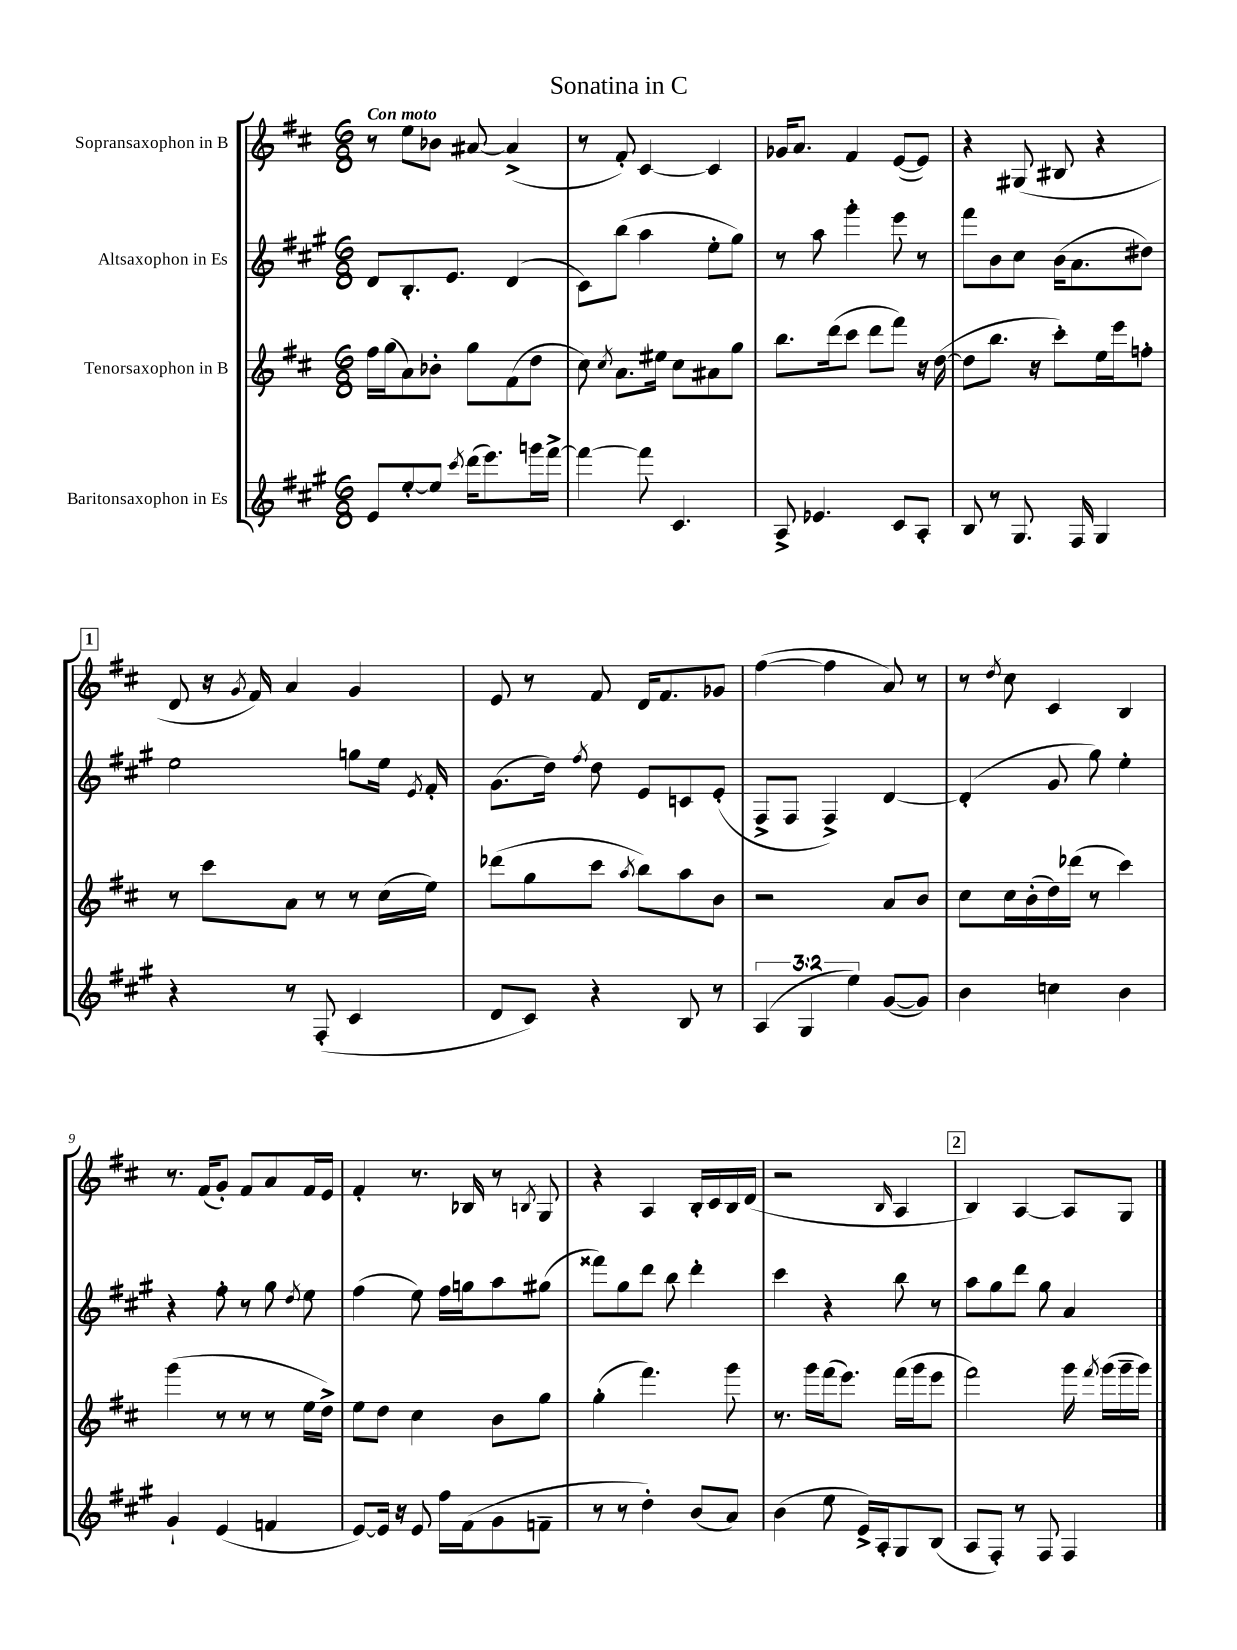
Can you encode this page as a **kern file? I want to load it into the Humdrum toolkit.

**kern	**kern	**kern	**kern
*staff4	*staff3	*staff2	*staff1
*clefG2	*clefG2	*clefG2	*clefG2
*k[f#c#g#]	*k[f#c#]	*k[f#c#g#]	*k[f#c#]
*M6/8	*M6/8	*M6/8	*M6/8
8e/L	16ff#\LL	8d/L	8r
.	(16gg\J	.	.
[8ee'/	8a\)	8.B'/	8ee\L
8ee/]J	8b-'\J	.	8b-\J
.	.	8.e/J	.
8qccc#/	.	.	.
(16ddd\LK	8gg\L	.	[8a#/
8.eee\)	.	.	.
.	(8f#\	(4d/	(4a#^/]
16ggg\L	8dd\J	.	.
[16fff#^\JJ	.	.	.
=	=	=	=
4fff#\_	8cc#\)	8c#\L)	8r
.	8qcc#/	.	.
.	8.a\L	(8bb\J	8f#'/)
8fff#\]	.	4aa\	[4c#/
.	16ee#\Jk	.	.
4.c#/	8cc#\L	.	.
.	8a#\	8ee'\L	4c#/]
.	8gg\J	8gg#\J)	.
=	=	=	=
8A^/	8.bb\L	8r	16g-/LK
.	.	.	8.a/J
4.e-/	.	8aa\	.
.	(16ddd\k	.	.
.	8ccc#\J	4ggg#'\	4f#/
.	8ddd\L	.	.
8c#/L	8fff#\J)	8eee\	([8e/L
8A'/J	16r	8r	8e/]J)
.	([16dd\	.	.
=	=	=	=
8B/	8dd\]L	8fff#\L	4r
8r	8.bb\J	8b\	.
8.G#/	.	8cc#\J	(8G#/
.	16r	.	.
.	8ccc#'\L)	(16b\LK	8B#/
16F#/	.	8.a\	.
4G#/	16ee\L	.	4r
.	16eee\J	.	.
.	8ff'\J	8dd#\J)	.
=	=	=	=
4r	8r	2ee\	8d/
.	8ccc#\L	.	16r
.	.	.	8qg/
.	.	.	16f#/)
8r	8a\J	.	4a/
(8F#'/	8r	.	.
4c#/	8r	8gg\L	4g/
.	(16cc#\LL	16ee\Jk	.
.	.	8qe/	.
.	16ee\JJ)	16f#'/	.
=	=	=	=
8d/L	(8ddd-\L	(8.g#\L	8e/
8c#/J)	8gg\	.	8r
.	.	16dd\Jk)	.
.	.	8qff#/	.
4r	8ccc#\J	8dd\	8f#/
.	8qaa/	.	.
.	8bb\L)	8e/L	16d/LK
.	.	.	8.f#/
8B/	8aa\	8c/	.
8r	8b\J	(8e'/J	8g-/J
=	=	=	=
(6A/	2r	8F#^/L	([4ff#\
.	.	8F#/J	.
6G#/	.	.	.
.	.	4F#^/)	4ff#\]
6ee\)	.	.	.
([8g#/L	8a/L	[4d/	8a/)
8g#/]J)	8b/J	.	8r
=	=	=	=
4b\	8cc#\L	(4d'/]	8r
.	.	.	8qdd/
.	16cc#\L	.	8cc#\
.	(16b'\	.	.
4cc\	16dd\)	8g#/	4c#/
.	(16ddd-\JJ	.	.
.	8r	8gg#\)	.
4b\	4ccc#\)	4ee'\	4B/
=	=	=	=
4g#`/	(4ggg\	4r	8.r
.	.	.	(16f#/LK
(4e/	8r	8ff#'\	8g'/J)
.	8r	8r	8f#/L
4f/	8r	8gg#\	8a/
.	.	8qdd/	.
.	16ee\LL	8ee\	16f#/L
.	16dd^\JJ)	.	16e/JJ
=	=	=	=
[8e/L)	8ee\L	(4ff#\	4f#'/
16e/]Jk	8dd\J	.	.
16r	.	.	.
8e/	4cc#\	8ee\)	8.r
16ff#\LL	.	16ff#\LL	.
(16f#\J	.	16gg\J	16B-/
8g#\	8b\L	8aa\	8r
.	.	.	8qB/
8f~\J	8gg\J	(8gg#\J	8G/
=	=	=	=
8r	(4gg'\	8fff##\L)	4r
8r	.	8gg#\	.
4dd'\)	4.fff#\)	8ddd\J	4A/
.	.	8bb\	.
(8b/L	.	4ddd'\	16B'/LL
.	.	.	16c#/
8a/J)	8ggg\	.	16B/
.	.	.	(16d/JJ
=	=	=	=
(4b\	8.r	4ccc#\	2r
.	16ggg\LL	.	.
8ee\	(16fff#\J	4r	.
.	8.eee\J)	.	.
16e^/LL)	.	.	.
16A'/J	.	.	.
.	.	.	16qqB/
8G#/	(16fff#\LL	8bb\	4A/
.	16ggg\J	.	.
(8B/J	8eee\J	8r	.
=	=	=	=
8A/L	2fff#\)	8aa\L	4B/)
8F#'/J)	.	8gg#\	.
8r	.	8ddd\J	[4A/
8F#/	.	8gg#\	.
4F#/	16ggg\	4a/	8A/]L
.	8qfff#/	.	.
.	(16ggg\LL	.	.
.	16ggg~\	.	8G/J
.	16ggg\JJ)	.	.
==	==	==	==
*-	*-	*-	*-
